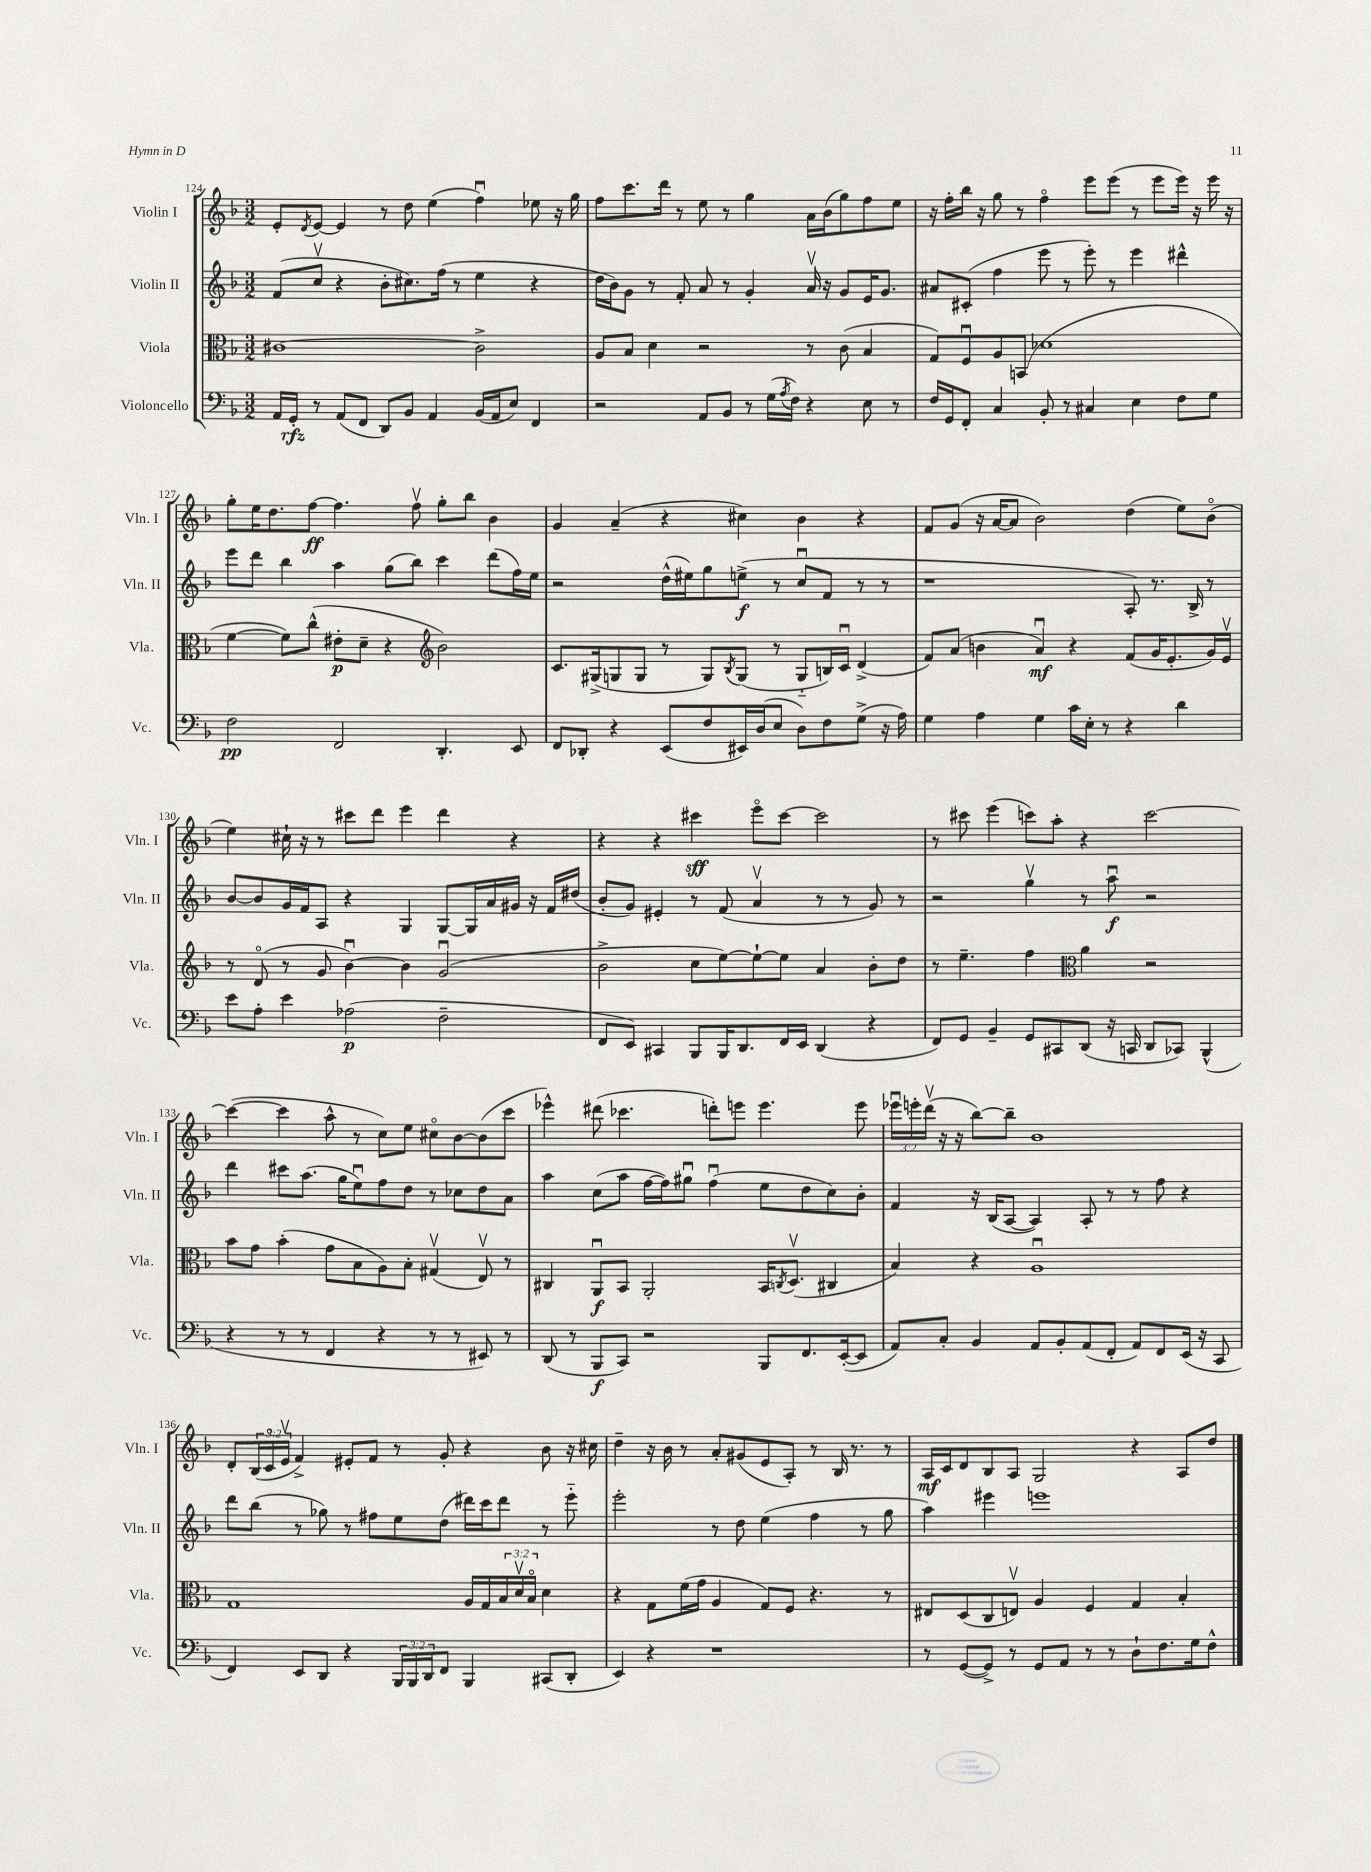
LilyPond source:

<<
\new StaffGroup <<
\new Staff = "s0" \with { instrumentName = "Violin I" shortInstrumentName = "Vln. I" } {
    \clef treble \key f \major \numericTimeSignature \time 3/2 \override Staff.TupletNumber.text = #tuplet-number::calc-fraction-text
    e'8-. \acciaccatura { d'8 } e'8~ e'4 r8 d''8 e''4( f''4\downbow) ees''8 r16 g''16 |
    f''8 c'''8. d'''16 r8 e''8 r8 g''4 a'16 bes'16( g''8) f''8 e''8 |
    r16 f''16-. bes''16 r16 g''8 r8 f''4\flageolet e'''8 e'''8( r8 e'''8 e'''16) r16 e'''16 r16 |
    g''8-. e''16 d''8. f''8~\ff f''4. f''8\upbow g''8-. bes''8 bes'4 |
    g'4 a'4--( r4 cis''4) bes'4 r4 |
    f'8 g'8( r16 a'16~ a'8 bes'2) d''4( e''8) bes'8\flageolet( |
    e''4) cis''16-! r16 r8 cis'''8 d'''8 e'''4 d'''4 r4 |
    r4 r4 cis'''4\sff e'''8\flageolet cis'''8~ cis'''2 |
    r8 cis'''8 e'''4( c'''8) a''8-. r4 c'''2~ |
    c'''4~( c'''4 a''8-^ r8 c''8) e''8 cis''8\flageolet bes'8~ bes'8( c'''8 |
    ees'''4-^) dis'''8( ces'''4. d'''8-.) e'''8 e'''4. e'''8 |
    \tuplet 3/2 { ees'''16\downbow e'''16-. d'''16\upbow( } r16 r16 bes''8~) bes''8-- bes'1 |
    d'8-. \tuplet 3/2 { bes16( c'16\flageolet e'16\upbow } f'4->) eis'8-. f'8 r8 g'8-. r4 bes'8 r16 cis''16 |
    d''4-- r16 bes'16 r8 a'8-. gis'8( e'8 a8-.) r8 bes16 r8. r8 |
    a16\mf c'16 d'8 bes8 a8 g2 r4 a8 d''8 \bar "|." |
}
\new Staff = "s1" \with { instrumentName = "Violin II" shortInstrumentName = "Vln. II" } {
    \clef treble \key f \major \numericTimeSignature \time 3/2
    f'8( c''8\upbow r4 bes'8-. cis''8.) f''16( r8 e''4 r4 |
    d''16 bes'16) g'8 r8 f'8-. a'8 r8 g'4-. a'16\upbow r16 g'8 e'16 g'8. |
    ais'8 cis'8-.( f''4 e'''8 r8 e'''8-.) r8 e'''4 dis'''4-^ |
    e'''8 d'''8 bes''4 a''4 g''8( bes''8) c'''4 d'''8( f''16) e''16 |
    r2 d''16-^( eis''16) g''8 e''8->\f( r8 c''8\downbow f'8 r8 r8 |
    r1 a8-.) r8. bes16-> r8 |
    bes'8~ bes'8 g'16 f'16 a8 r4 g4 g8~ g16 a'16 gis'16 r16 f'16 dis''16( |
    bes'8-. g'8) eis'4-. r8 f'8( a'4\upbow r8 r8 g'8) r8 |
    r2 g''4\upbow r8 a''8\downbow\f r2 |
    d'''4 cis'''8 a''8.( g''16 e''8\downbow) f''8 d''8 r8 ces''8 d''8 a'8 |
    a''4 c''8( a''8 f''16~ f''16) gis''8\downbow f''4\downbow( e''8 d''8 c''8) bes'8-. |
    f'4 r16 bes16( a8~ a4) a8-. r8 r8 f''8 r4 |
    d'''8 bes''8( r8 ges''8) r8 fis''8 e''8 d''8( dis'''16) c'''16 dis'''8 r8 e'''8-_ |
    e'''2-. r8 d''8 e''4( f''4 r8 g''8 |
    a''4) eis'''4 e'''1 \bar "|." |
}
\new Staff = "s2" \with { instrumentName = "Viola" shortInstrumentName = "Vla." } {
    \clef alto \key f \major \numericTimeSignature \time 3/2 \override Staff.TupletNumber.text = #tuplet-number::calc-fraction-text
    cis'1~ cis'2-> |
    a8 bes8 d'4 r2 r8 c'8( bes4 |
    g8) f8\downbow a8 b,8( des'1 |
    f'4~ f'8) c''8-^( eis'8-.\p d'8-- r4 \clef treble bes'2) |
    c'8. gis16->( g8 g8 r8 g8) \acciaccatura { bes8 } g8( r8 g8-_ b16) c'16\downbow d'4->( |
    f'8) a'8( b'4 a'4\downbow\mf) r4 f'8( g'16 e'8.-. g'16) e'16\upbow |
    r8 d'8\flageolet( r8 g'8 bes'4~\downbow) bes'4 g'2\downbow( |
    bes'2-> c''8 e''8~) e''8~-! e''8 a'4 bes'8-. d''8 |
    r8 e''4.-- f''4 \clef alto a'4 r2 |
    bes'8 g'8 bes'4-.( g'8 bes8 a8) bes8-. gis4\upbow( e8\upbow) r8 |
    cis4 a,8\downbow\f bes,8 a,2-. bes,16 \acciaccatura { c8 } d8.\upbow( cis4 |
    bes4) r4 a1\downbow |
    g1 a16 g16 \tuplet 3/2 { bes16 d'16\upbow bes16\flageolet } d'4 |
    r4 g8 f'16( g'16 a4 g8) f8 r4. r8 |
    eis8 d8( c8 e8\upbow) a4 f4 g4 bes4-. \bar "|." |
}
\new Staff = "s3" \with { instrumentName = "Violoncello" shortInstrumentName = "Vc." } {
    \clef bass \key f \major \numericTimeSignature \time 3/2 \override Staff.TupletNumber.text = #tuplet-number::calc-fraction-text
    a,16 g,16-.\rfz r8 a,8( f,8 d,8) bes,8 a,4 bes,16( a,16 e8) f,4 |
    r2 a,8 bes,8 r8 g16( \acciaccatura { a8 } f16) r4 e8 r8 |
    f16 g,16 f,8-. c4 bes,8-. r8 cis4 e4 f8 g8 |
    f2\pp f,2 d,4.-. e,8 |
    f,8 des,8-. r4 e,8( f8 eis,16) d16( e8 d8) f8 g8->( r16 a16) |
    g4 a4 g4 c'16 e16-. r8 r4 d'4 |
    e'8 a8-. e'4 aes2\p( f2-- |
    f,8 e,8) cis,4 bes,,8 bes,,16 d,8. f,16 e,16 d,4( r4 |
    f,8) g,8 bes,4-- g,8 cis,8 d,8( r16 c,16 d,8 ces,8) bes,,4-^( |
    r4 r8 r8 f,4 r4 r8 r8 eis,8) r8 |
    d,8( r8 bes,,8\f c,8) r2 bes,,8 f,8. e,16~-.( e,8 |
    a,8) c8-. bes,4 a,8 bes,8-. a,8( f,8-. a,8) f,8 e,16( r16 c,8 |
    f,4) e,8 d,8 r4 \tuplet 3/2 { bes,,16 bes,,16 d,16 } f,8 bes,,4 cis,8( d,8-. |
    e,4) r4 r1 |
    r8 g,8~( g,8->) r8 g,8 a,8 r8 r8 d8-! f8. g16 f8-^ \bar "|." |
}
>>
>>
\layout { \context { \Score currentBarNumber = #124 } }
